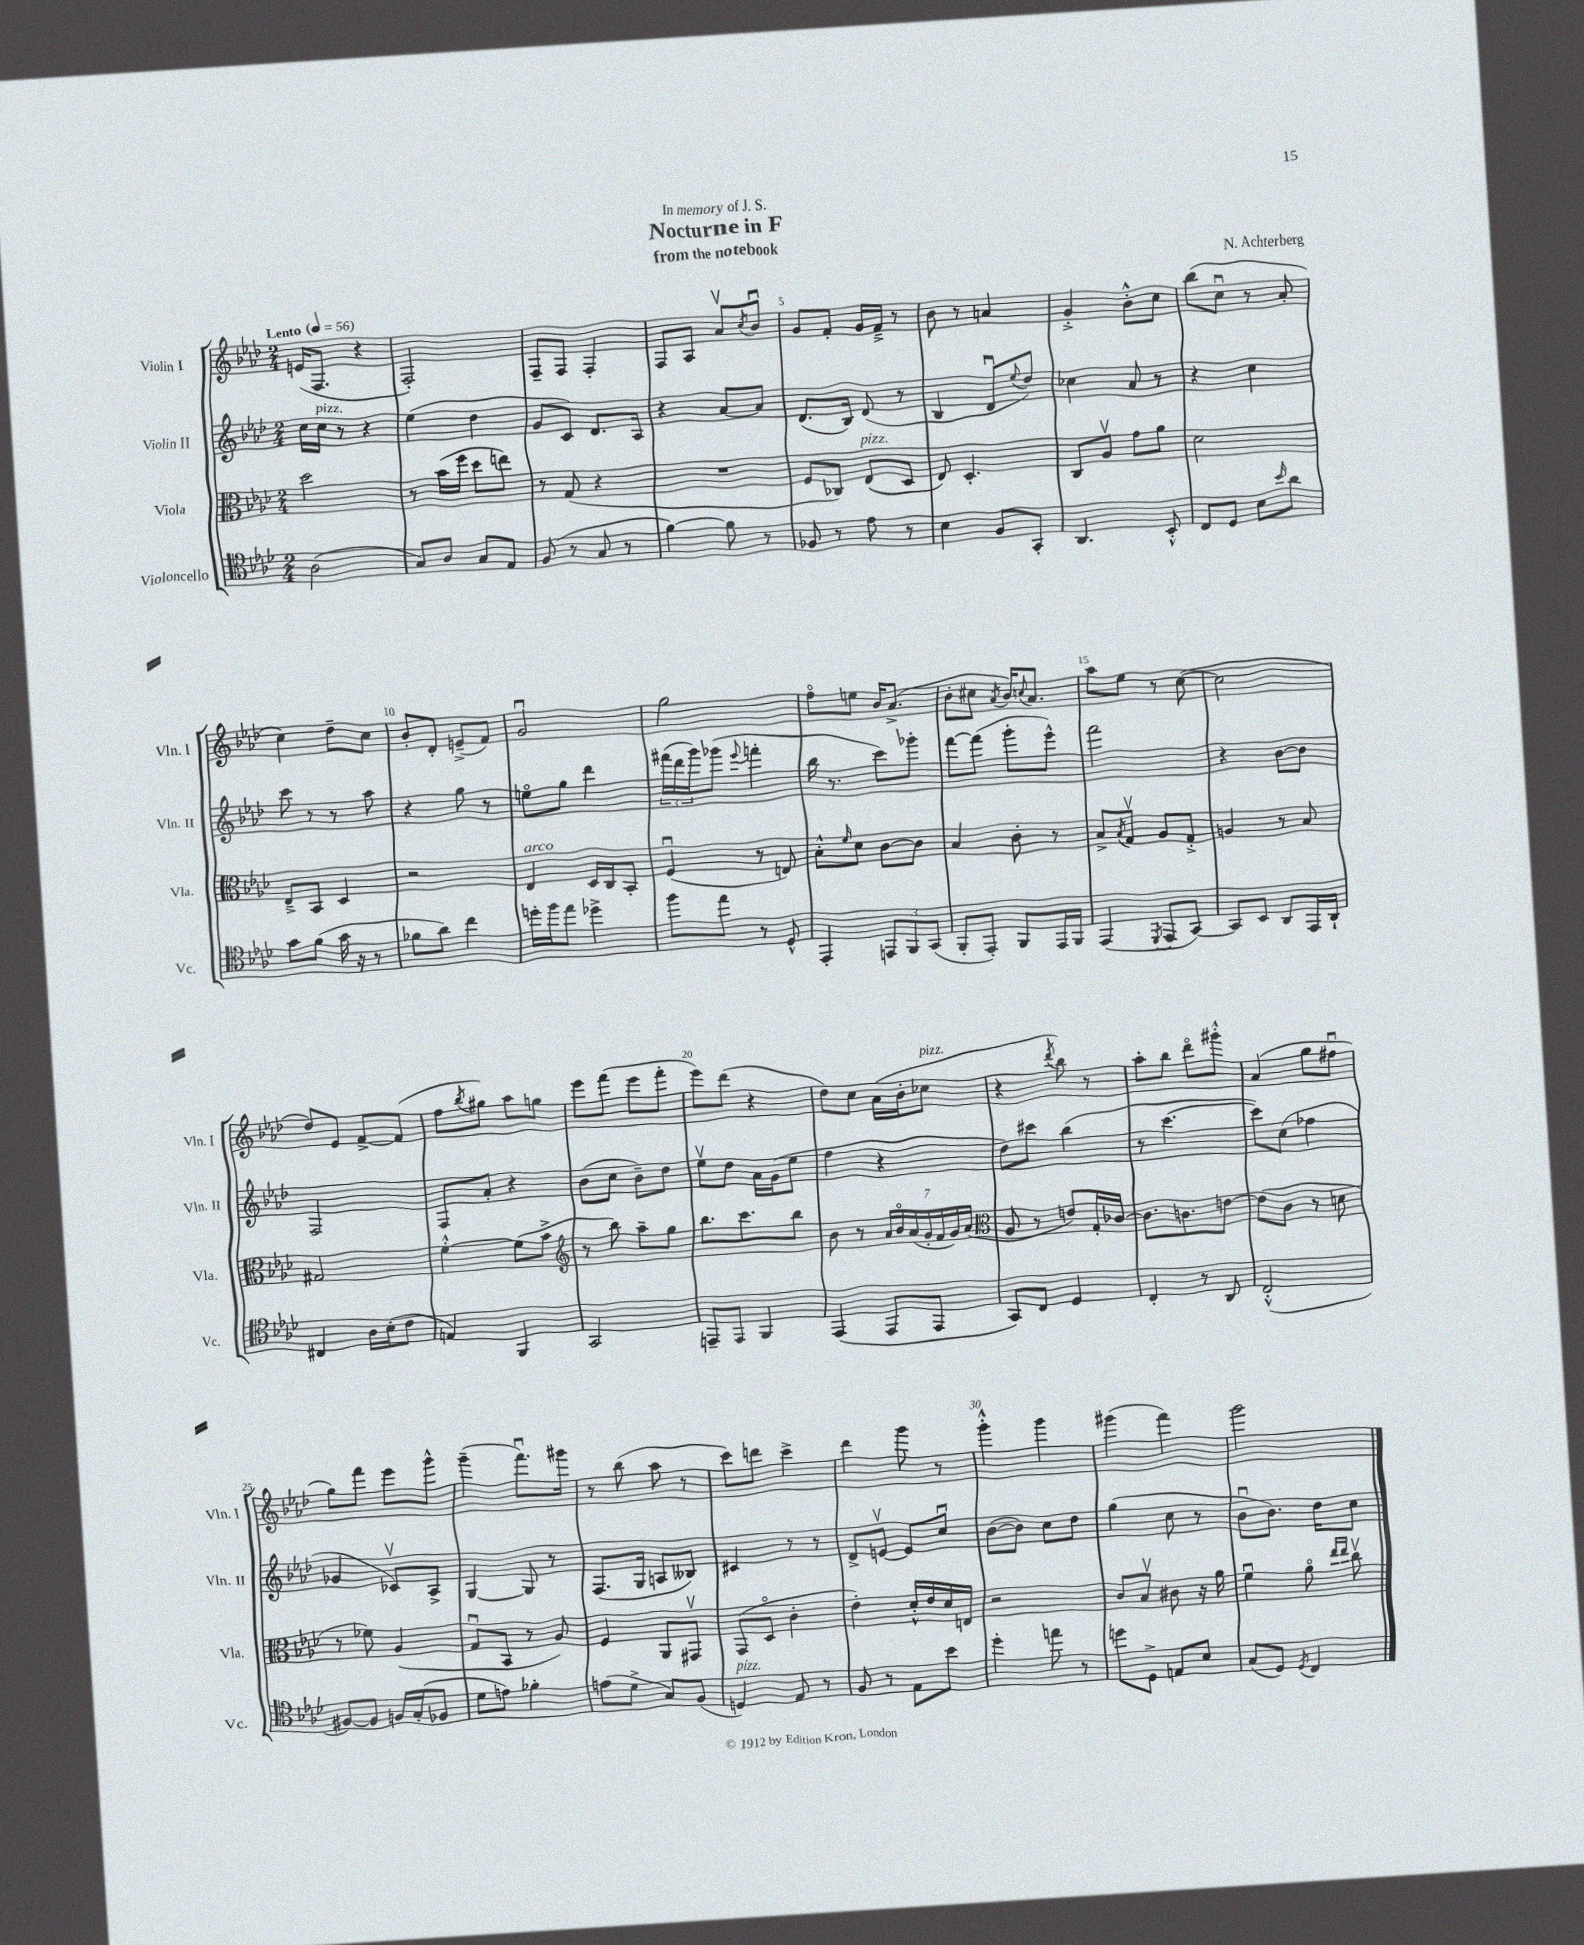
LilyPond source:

\header { title = "Nocturne in F" composer = "N. Achterberg" subtitle = "from the notebook" dedication = "In memory of J. S." }
<<
\new StaffGroup <<
\new Staff = "s0" \with { instrumentName = "Violin I" shortInstrumentName = "Vln. I" } {
    \clef treble \key aes \major \numericTimeSignature \time 2/4 \tempo "Lento" 4 = 56
    e'16( f8. r4 |
    f2-.) |
    f8-- f8 f4-. |
    f8 aes8 aes'8\upbow \acciaccatura { c''8 } bes'8\downbow |
    g'8 f'8-. g'16 f'16---> r8 |
    bes'8 r8 a'4 |
    g'4-.-> bes'8-.-^ c''8 |
    bes''8( c''8\downbow r8 aes'8-. |
    c''4) des''8-- c''8 |
    bes'8-. des'8-. e'8--->( f'8) |
    g'2\downbow |
    g''2 |
    f''8\flageolet e''8 bes'16 aes'8.->( |
    bes'8-. cis''8 \acciaccatura { aes'8 } bes'16) \appoggiatura { c''8 } aes'8. |
    aes''8 ees''8 r8 c''8~( |
    c''2 |
    des''8) ees'8 f'8~-> f'8( |
    f''8 \acciaccatura { bes''8 } gis''8) aes''8 g''8 |
    ees'''8 f'''8( ees'''8 f'''8-. |
    ees'''8) des'''8( r4 |
    des''8) c''8 aes'16( bes'16-. ces''8^\markup { \italic "pizz." } |
    r4 \acciaccatura { des'''8 } bes''8) r8 |
    aes''8-. bes''8 des'''8\flageolet gis'''8-.-^ |
    aes'4( g''8 fis''8\downbow |
    g''8) f'''8 ees'''8 g'''8-^ |
    g'''4--( f'''8.\downbow) gis'''16 |
    r8 bes''8( aes''8 r8 |
    c'''8) d'''8 c'''4-> |
    des'''4 g'''8 r8 |
    g'''4-.-^ g'''4 |
    gis'''4( f'''4) |
    g'''2 \bar "|." |
}
\new Staff = "s1" \with { instrumentName = "Violin II" shortInstrumentName = "Vln. II" } {
    \clef treble \key aes \major \numericTimeSignature \time 2/4
    c''16 c''16^\markup { \italic "pizz." } r8 r4 |
    ees''4( des''4 |
    g'8 c'8) des'8. aes16 |
    r4 aes'8~ aes'8 |
    des'8.( bes16) des'8( r8 |
    bes4 des'8\downbow \appoggiatura { ees''8 } des''8) |
    ces''4 aes'8 r8 |
    r4 c''4 |
    c'''8 r8 r8 aes''8 |
    r4 g''8 r8 |
    e''8\flageolet g''8 des'''4 |
    \tuplet 3/2 { fis'''16( des'''16 g'''16) } ges'''8( \appoggiatura { ees'''8 } f'''4-. |
    bes''16 r8. c'''8) ges'''8-. |
    f'''8~ f'''8( g'''8-. ees'''8-^) |
    f'''2 |
    r4 bes'8~ bes'8 |
    f2 |
    f8 aes'8-. r4 |
    bes'8( c''8 bes'8--) des''8 |
    ees''8\upbow des''8 aes'16 g'16( ees''8 |
    f''4 r4 |
    des''8) cis'''8 bes''4( |
    r8 c'''4.~ |
    c'''8) c''8( fes''4 |
    ges'4 ces'8\upbow) aes8-> |
    g4~ g8 r8 |
    f8.( g16 a8 beses8) |
    cis'4 r8 r8 |
    des'8-> e'8~\upbow e'8 c''8\downbow |
    bes'8~( bes'8) c''8 des''8 |
    g''4( c''8 r8 |
    bes'8\downbow bes'8.) des''16 c''8 \bar "|." |
}
\new Staff = "s2" \with { instrumentName = "Viola" shortInstrumentName = "Vla." } {
    \clef alto \key aes \major \numericTimeSignature \time 2/4
    des''2 |
    r8 bes'16( f''16 des''8 e''8) |
    r8 g8( r4 |
    R2 |
    f8 ces8) ees8^\markup { \italic "pizz." }( des8 |
    ees8) des4.-. |
    c8 aes8\upbow g'8 aes'8 |
    des'2 |
    ees8---> bes,8 des4 |
    r2 |
    ees4^\markup { \italic "arco" } des16 c16 bes,8-. |
    f4\downbow( r8 e8) |
    bes8-.-^ \grace { f'16 } des'8 c'8~ c'8 |
    bes4 c'8-. r8 |
    bes8-> \acciaccatura { bes8 } g8\upbow aes8 g8-.-> |
    a4 r8 bes8 |
    gis2 |
    f'4~-.-^ f'8( bes'8-> |
    \clef treble r8 bes''8) aes''8-- g''8 |
    bes''8. c'''8. bes''8 |
    bes'8 r8 \tuplet 7/4 { aes'16 bes'16\flageolet aes'16( g'16-. f'16 g'16) aes'16( } |
    \clef alto aes8 r8 e'8) g16-. ces'16~ |
    ces'8. c'8. e'8~ |
    e'8( c'8 r8 d'8 |
    r8 fes'8) aes4( |
    g8\downbow bes,8 r8 aes8) |
    f4 aes,8 gis,8\upbow |
    g,8( des8\flageolet c'4-. |
    ees'4-.) des'16-.-^ ees'16 des'16 e16 |
    r2 |
    c'8 bes8\upbow cis'8 r16 aes'16 |
    f'4\downbow aes'8\flageolet \grace { ees''16 ees''16 } c''8\upbow \bar "|." |
}
\new Staff = "s3" \with { instrumentName = "Violoncello" shortInstrumentName = "Vc." } {
    \clef tenor \key aes \major \numericTimeSignature \time 2/4
    aes2( |
    g8) aes8 g8 ees8 |
    f8( r8 g8 r8 |
    f'4~) f'8 r8 |
    fes8 r8 ees'8 r8 |
    bes4 f8 g,8-. |
    aes,4. bes,8-.-^ |
    c8 des8 bes8 \grace { bes'16 } aes'8 |
    g'8 f'8( g'16 r16 r8 |
    fes'8 aes'8) c''4 |
    d''16-. f''16 ees''8 des''4-> |
    f''8 ees''8 r8 des8-^ |
    ees,4-. \tuplet 3/2 { e,8 f,8 g,8( } |
    f,8-. ees,8-.) f,8 ees,16 f,16 |
    ees,4( \acciaccatura { des,8 } ees,8 g,8~) |
    g,8 bes,8 aes,8 ees,16 aes,16-! |
    cis4 aes16 bes16-.( c'8 |
    e4) f,4 |
    g,2 |
    e,8-- e,8 f,4 |
    ees,4( ees,8 ees,8 |
    g,8) c8 des4 |
    c4-. r8 aes,8 |
    c2-.-^( |
    fis8~) fis8 f16 g16-.( fes8 |
    des'8 e'8) fes'4-. |
    e'8( des'8-> g8) f8( |
    d4^\markup { \italic "pizz." }) ees8 r8 |
    f8 r8 ees8 bes'8 |
    des''4-. e''8 r8 |
    d''8 des8-> e8 bes8 |
    g8( des8) \acciaccatura { des8 } c4 \bar "|." |
}
>>
>>
\layout { \context { \Score \override BarNumber.break-visibility = ##(#f #t #t) barNumberVisibility = #(every-nth-bar-number-visible 5) } }
